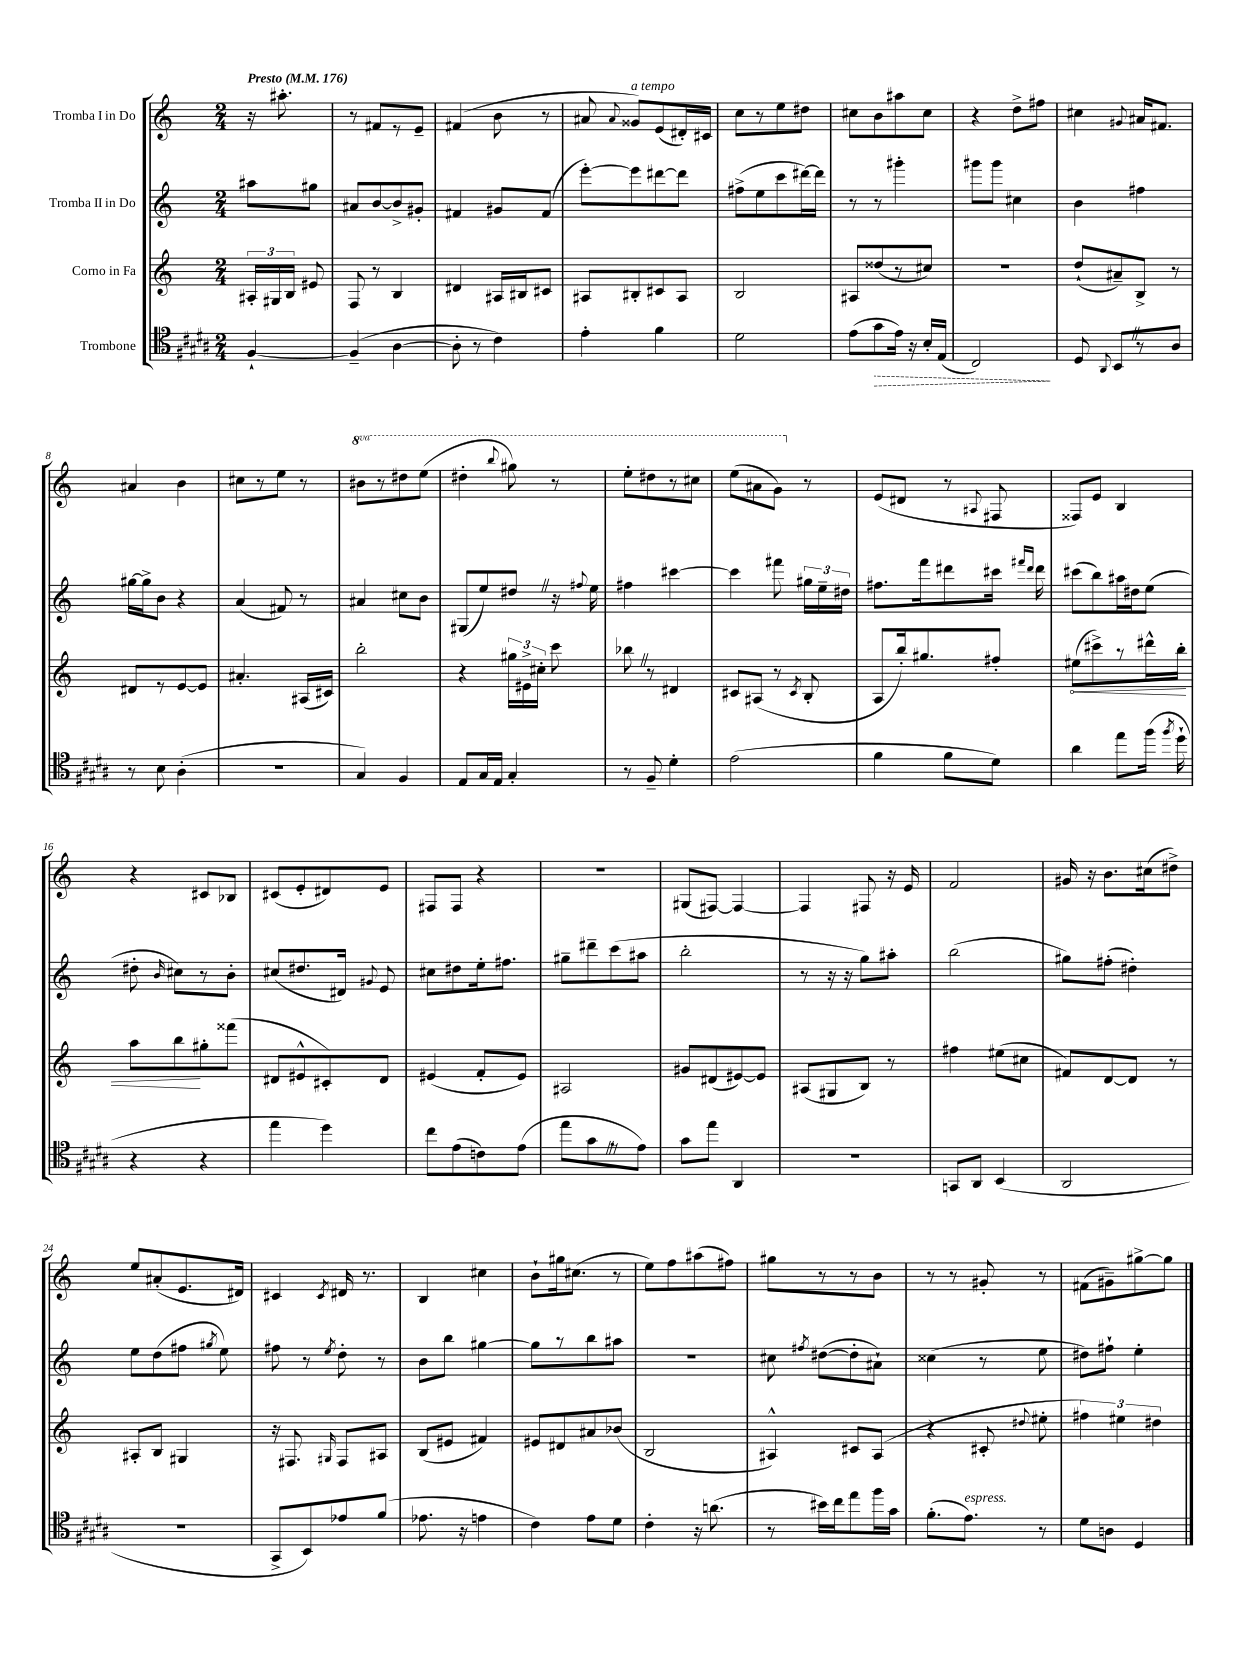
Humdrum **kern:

**kern	**kern	**kern	**kern
*staff4	*staff3	*staff2	*staff1
*clefC4	*clefG2	*clefG2	*clefG2
*k[f#c#g#d#a#]	*k[]	*k[]	*k[]
*M2/4	*M2/4	*M2/4	*M2/4
*MM176	*MM176	*MM176	*MM176
[4F#`	24A#'	8aa#	16r
.	24G#	.	.
.	.	.	8.aa#'
.	24B	.	.
.	8e#	8gg#	.
=	=	=	=
(4F#~]	8F	8a#	8r
.	8r	[8b	8f#
[4A#	4B	8b^]	8r
.	.	8g#'	8e~
=	=	=	=
8A#']	4d#	4f#	(4f#
8r	.	.	.
4c#)	16A#	8g#	8b
.	16B#	.	.
.	8c#	(8f#	8r
=	=	=	=
4e'	8A#	[8eee')	8a#
.	.	.	8qqa#
.	8B#'	8eee]	8g##)
4f#	8c#	[8ddd#	(8e
.	8A#	8ddd#]	16d#')
.	.	.	16c#
=	=	=	=
2d#	2B	(8ff#^	8cc
.	.	8ee	8r
.	.	8ccc	8ee
.	.	[16ddd#)	8dd#
.	.	16ddd#]	.
=	=	=	=
(8e	8A#	8r	8cc#
8g#	(8dd##	8r	8b
16e)	8r	4ggg#'	8aa#
16r	.	.	.
16B'	8cc#)	.	8cc#
(16E	.	.	.
=	=	=	=
2C#)	2r	8ggg#	4r
.	.	8ggg#	.
.	.	4cc#	8dd^
.	.	.	8ff#
=	=	=	=
8D#	(8dd`	4b	4cc#
8qqAA#	.	.	.
8BB	8a#~)	.	.
.	.	.	8qqg#
8r	8B^	4ff#	16a#
.	.	.	8.f#
8A#	8r	.	.
=	=	=	=
8r	8d#	[16gg#	4a#
.	.	16gg#^]	.
8B	8r	8b	.
(4A#'	[8e	4r	4b
.	8e]	.	.
=	=	=	=
2r	4.a#'	(4a	8cc#
.	.	.	8r
.	.	8f#)	8ee
.	(16A#	8r	8r
.	16c#)	.	.
=	=	=	=
4G#)	2bb'	4a#	8bb#
.	.	.	8r
4F#	.	8cc#	8ddd#
.	.	8b	(8eee
=	=	=	=
8E	4r	(8G#	4ddd#'
16G#	.	8ee)	.
16E	.	.	.
.	.	.	8qqbbb
4G#'	24gg#	8dd#	8ggg#)
.	24e#^	.	.
.	24cc#'	.	.
.	8ccc	16r	8r
.	.	8qqff#	.
.	.	16ee	.
=	=	=	=
8r	8bb-	4ff#	8eee'
8F#~	8r	.	8ddd#
4d#'	4d#	[4ccc#	8r
.	.	.	8ccc#
=	=	=	=
(2e	8c#	4ccc#]	(8eee
.	(8A#	.	8aa#
.	8r	8fff#	8gg)
.	8qc#	.	.
.	8B'	24gg#	8r
.	.	24ee~	.
.	.	24dd#	.
=	=	=	=
4f#	8A	8.ff#	(8e
.	16bb')	.	8d#
.	8.gg#	16fff	.
8f#	.	8ddd#	8r
.	.	.	8qqA#
8d#)	8ff#'	16ccc#	8F#
.	.	16qqfff#	.
.	.	16qqddd#	.
.	.	16ddd#	.
=	=	=	=
4a#	(8ee#	(8ccc#	8F##)
.	8ccc#^)	8bb)	8e
8ee	8r	16aa#	4B
.	.	16dd#	.
(16ff#	16ddd#^^	(8ee	.
8qff#	.	.	.
16dd#`	16bb'	.	.
=	=	=	=
4r	8aa	8dd#'	4r
.	.	16qqb	.
.	8bb	8cc#)	.
4r	8gg#'	8r	8c#
.	(8fff##	8b'	8B-
=	=	=	=
4ee	8d#	(8cc#	(8c#
.	8e#^^	8.dd#	8e'
4dd#)	8c#')	.	8d#)
.	.	16d#)	.
.	.	8qqg#	.
.	8d#	8e	8e
=	=	=	=
8cc#	(4e#	8cc#	8F#
(8e	.	8dd#	8F#
8c)	8f'	16ee'	4r
.	.	8.ff#	.
(8e	8e#)	.	.
=	=	=	=
8ee	2A#	8gg#~	2r
8g#	.	8ddd#~	.
8r	.	(8ccc	.
8e)	.	8aa#	.
=	=	=	=
8g#	8g#	2bb'	(8G#
8ee	(8d#	.	[8F#)
4AA#	[8e#)	.	4F#_
.	8e#]	.	.
=	=	=	=
2r	(8A#	8r	4F#]
.	8G#	16r	.
.	.	16r	.
.	8B)	8gg)	8F#
.	8r	8aa#'	16r
.	.	.	16e
=	=	=	=
8GG	4ff#	(2bb	2f
8AA#	.	.	.
(4BB	(8ee#	.	.
.	8cc#	.	.
=	=	=	=
2AA#	8f#)	8gg#)	16g#
.	.	.	16r
.	[8d	(8ff#'	8.b
.	8d]	4dd#')	.
.	.	.	(16cc#
.	8r	.	8dd#^)
=	=	=	=
2r	8A#'	8ee	8ee
.	8B	(8dd	(8a#'
.	4G#	8ff#	8.e
.	.	8qgg#	.
.	.	8ee)	.
.	.	.	16d#)
=	=	=	=
8GG#^	16r	8ff#	4c#
.	8.F#	.	.
8BB)	.	8r	.
.	16qqG#	8qee	8qc#
8e-	8F#	8dd'	16d#
.	.	.	8.r
(8f#	8A#	8r	.
=	=	=	=
8.e-	(8B	8b	4B
.	8e#	8bb	.
16r	.	.	.
4e	4f#)	[4gg#	4cc#
=	=	=	=
4c#)	8e#	8gg#]	8b`
.	8d#	8r	16gg#
.	.	.	(8.cc#
8e	8a#	8bb	.
8d#	(8b-	8aa#	8r
=	=	=	=
4c#'	2B	2r	8ee)
.	.	.	8ff
16r	.	.	(8aa#
(8.a	.	.	.
.	.	.	8ff#)
=	=	=	=
8r	4A#^^)	8cc#	8gg#
.	.	8qff#	.
16b#)	.	([8dd#	8r
16cc#	.	.	.
8ee	8c#	8dd#']	8r
16ff#	(8A#	8a#`)	8b
16g#	.	.	.
=	=	=	=
(8.f#'	4r	(4cc##	8r
.	.	.	8r
8.e)	.	.	.
.	8c#'	8r	8g#'
.	8qqdd#	.	.
8r	8ee#'	8ee	8r
=	=	=	=
8d#	6ff#)	8dd#)	(8f#
8A	.	8ff#`	8g#~)
.	6ee#	.	.
4D#	.	4ee'	[8gg#^
.	6dd#	.	.
.	.	.	8gg#]
==	==	==	==
*-	*-	*-	*-
